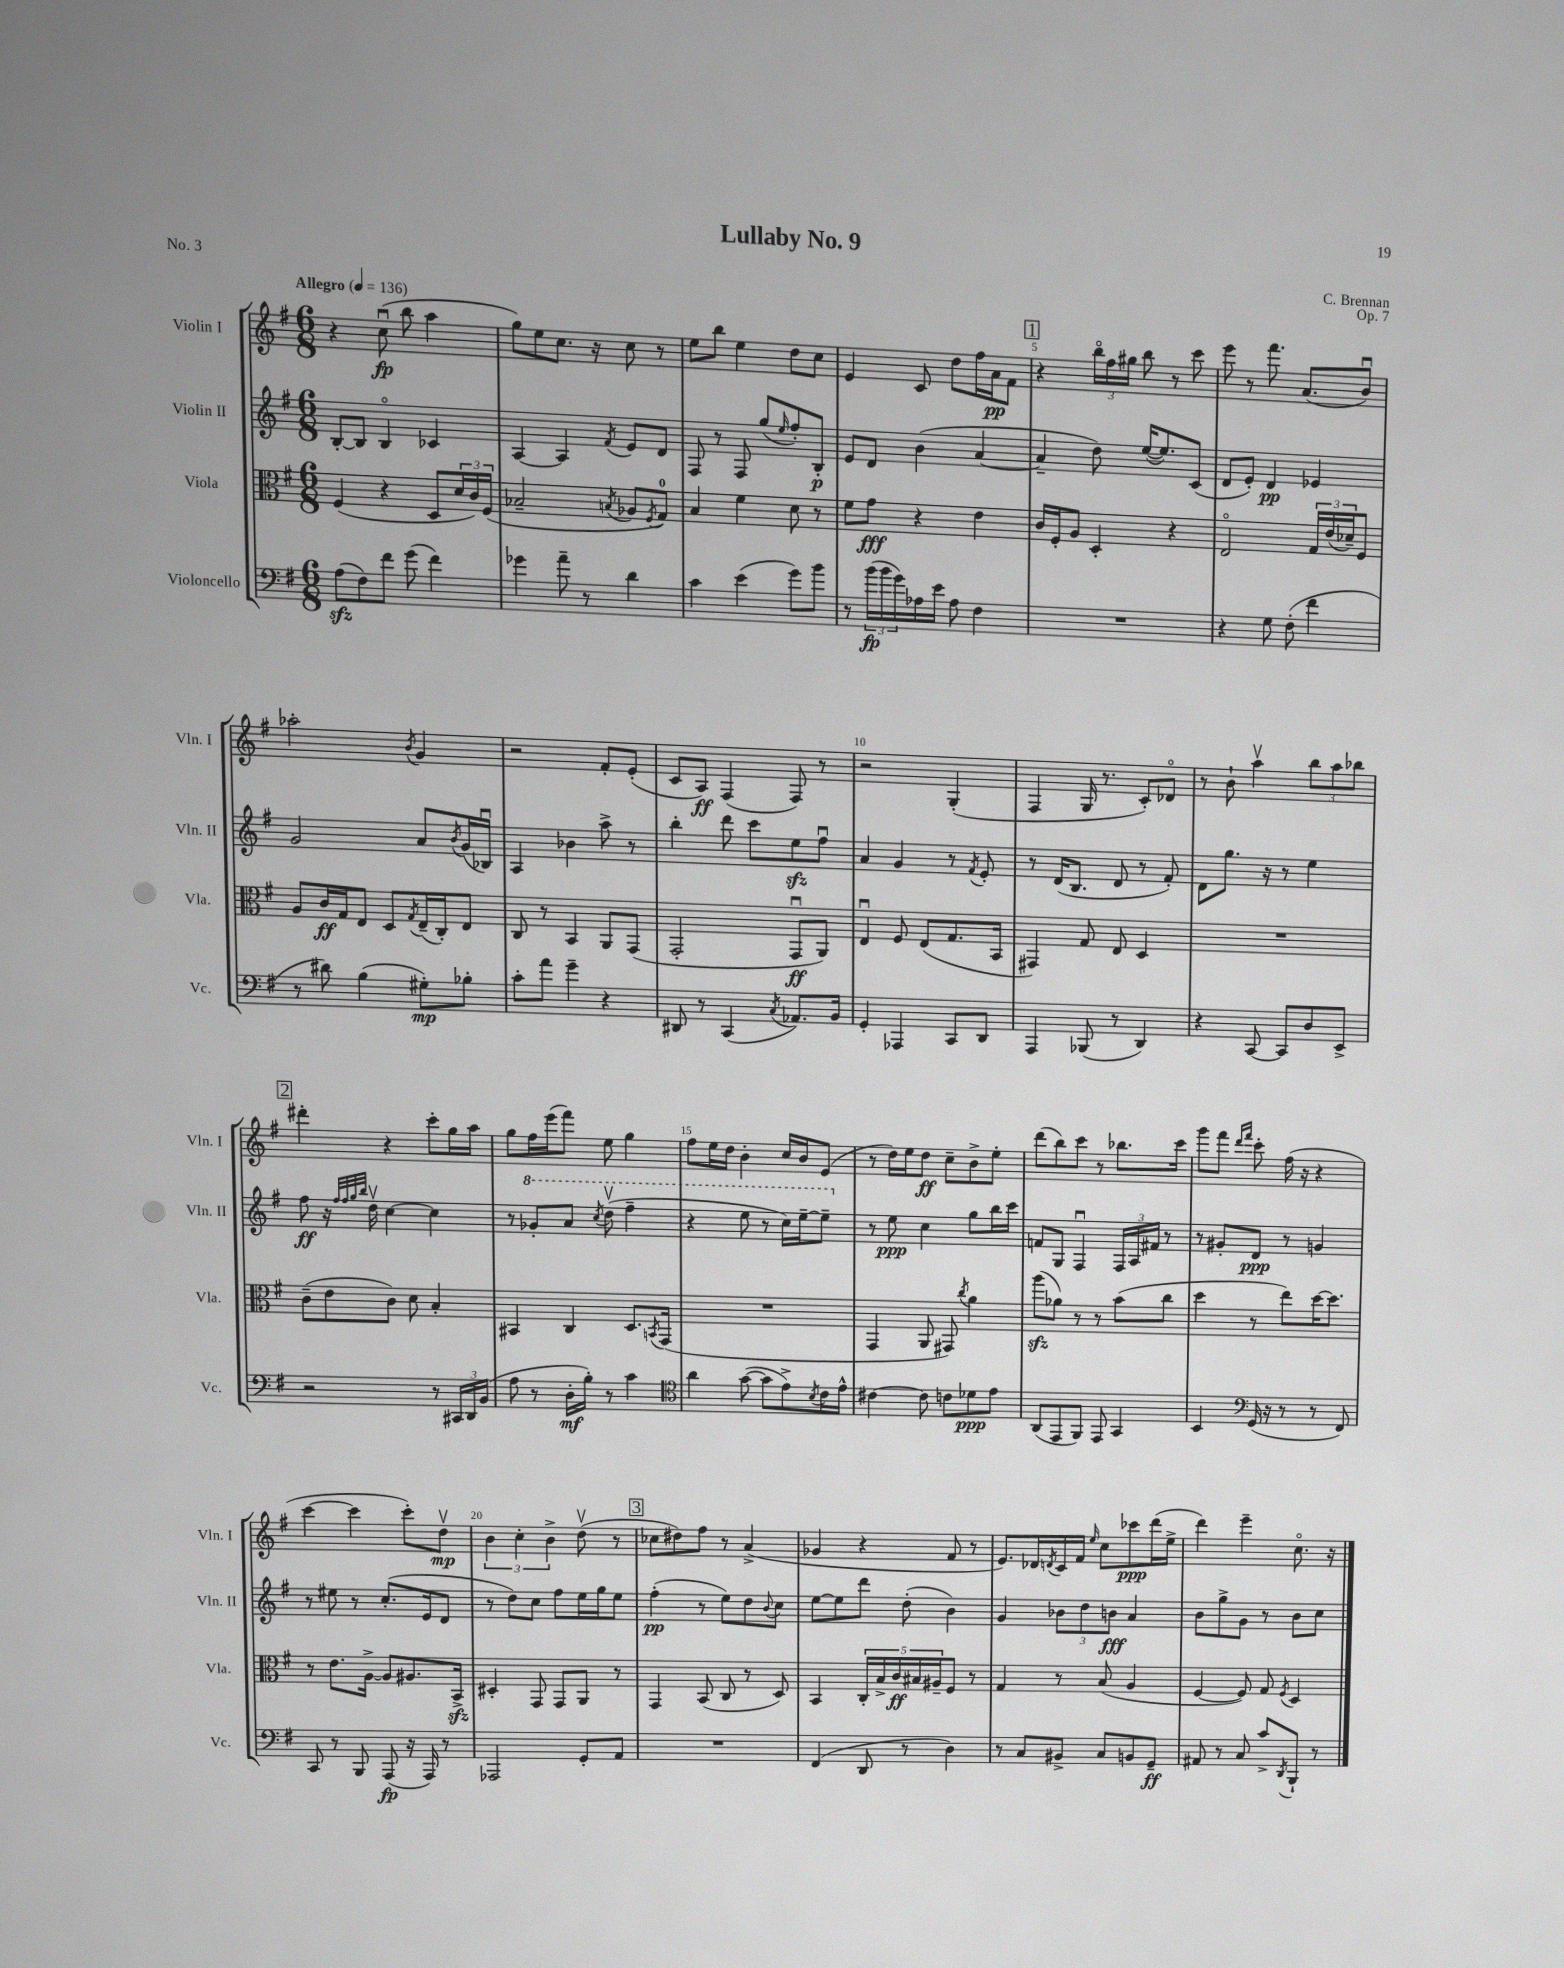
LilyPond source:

\header { title = "Lullaby No. 9" composer = "C. Brennan" opus = "Op. 7" piece = "No. 3" }
<<
\new StaffGroup <<
\new Staff = "s0" \with { instrumentName = "Violin I" shortInstrumentName = "Vln. I" } {
    \clef treble \key g \major \numericTimeSignature \time 6/8 \tempo "Allegro" 4 = 136
    r4 c''8\downbow\fp( b''8 a''4 |
    g''8) e''8 c''8. r16 c''8 r8 |
    e''8 b''8 e''4 d''8 c''8 |
    e'4 c'8 d''8 fis''16 a'16\pp fis'8 |
    \mark \markup { \box "1" } r4 \tuplet 3/2 { b''16\flageolet fis''16 gis''16 } b''8 r8 c'''8 |
    e'''8 r8 fis'''8. a'8.( b'8\downbow) |
    aes''2-. \acciaccatura { b'8 } g'4 |
    r2 fis'8-. e'8-.( |
    c'8 a8\ff) fis4( fis8) r8 |
    r2 g4-.( |
    fis4 g16 r8. c'8-.) des'8\flageolet |
    r8 b'8-! a''4\upbow \tuplet 3/2 { b''8 a''8 bes''8 } |
    \mark \markup { \box "2" } dis'''4-. r4 c'''8-. g''16 a''16 |
    g''8 fis''16 e'''16( fis'''8) e''8 g''4 |
    fis''8 e''16 d''16 b'4-. c''16 b'16 e'8( |
    r8 d''16) e''16 d''8\ff c''8-- b'8-> e''8-. |
    d'''8( b''8) c'''8 r8 bes''8. c'''16 |
    g'''8 fis'''8 \grace { d'''16 fis'''16 } c'''8-. fis''16( r16 r4 |
    c'''4~ c'''4 c'''8-.) d''8\upbow\mp |
    \tuplet 3/2 { b'4 c''4-. b'4-> } d''8\upbow( r8 |
    \mark \markup { \box "3" } ces''8 dis''8) fis''8 r8 a'4->( |
    ges'4 r4 fis'8 r8 |
    e'8.) des'16 \acciaccatura { d'8 } c'16 fis'16 \grace { e''16 } c''8 ces'''8\ppp d'''16( e''16-> |
    d'''4) e'''4-- c''8.\flageolet r16 \bar "|." |
}
\new Staff = "s1" \with { instrumentName = "Violin II" shortInstrumentName = "Vln. II" } {
    \clef treble \key g \major \numericTimeSignature \time 6/8
    b8~-. b8 b4\flageolet ces'4 |
    a4~ a4 \acciaccatura { fis'8 } e'8 d'8 |
    fis8 r8 fis8 g''8( \grace { e''16 } fis''8-.) b8-.\p |
    e'8 d'8 b'4( a'4~ |
    \mark \markup { \box "1" } a'4-- d''8) e''16~( e''8.) c'8( |
    d'8 e'8-.) d'4\pp ees'4 |
    g'2 a'8 \acciaccatura { b'8 } g'16( bes16\downbow) |
    a4 bes'4 a''8-> r8 |
    b''4-. d'''8 c'''8 e''8\sfz fis''8\downbow |
    a'4 g'4 r8 \acciaccatura { fis'8 } e'8-. |
    r8 d'16( b8. d'8 r8 fis'8-.) |
    d'8 g''8. r16 r8 e''4 |
    \mark \markup { \box "2" } fis''8\ff r16 \grace { fis''32 fis''32 g''32 b''32 } d''16\upbow c''4~ c''4 |
    r8 \ottava #1 ges''8-. a''8 \acciaccatura { c'''8 } d'''8\upbow( fis'''4-- |
    r4 e'''8 r8 c'''16) e'''16~-- e'''8-- \ottava #0 |
    r8 e''8\ppp c''4 g''8 b''16 c'''16 |
    f'8 g8 fis4\downbow \tuplet 3/2 { fis16 a16 fis'16 } r8 |
    r8 gis'8-. d'8\ppp r8 g'4 |
    r8 eis''8 r8 c''8.-.( e'16 d'8 |
    r8 d''8) c''8 fis''8 e''16 g''16 e''8 |
    \mark \markup { \box "3" } fis''4-.\pp( r8 e''8) d''8 \appoggiatura { b'8 } c''8 |
    e''8~ e''8 d'''8 d''8-.( b'4) |
    g'4 \tuplet 3/2 { bes'8 d''8 b'8\fff } a'4 |
    b'8 g''8-> g'8 r8 b'8 c''8 \bar "|." |
}
\new Staff = "s2" \with { instrumentName = "Viola" shortInstrumentName = "Vla." } {
    \clef alto \key g \major \numericTimeSignature \time 6/8
    fis4( r4 d8 \tuplet 3/2 { d'16 c'16) fis16( } |
    bes2-- \acciaccatura { b8 } aes8 \acciaccatura { fis8 } g8-0) |
    b4 fis'4 d'8 r8 |
    fis'8 g'8\fff r4 e'4 |
    \mark \markup { \box "1" } c'16 fis16-. a8 d4-. r4 |
    e2\flageolet \tuplet 3/2 { g16 e'16( des'16--) } fis8 |
    a8 c'16\ff g16 e8 d8 \acciaccatura { g8 } e16--( c16-.) e8 |
    c8 r8 b,4 a,8 g,8( |
    g,2-. g,8\downbow\ff a,8) |
    e4\downbow fis8 e8( g8. b,16 |
    gis,4) g8 e8 d4 |
    R2. |
    \mark \markup { \box "2" } c'8--( e'8 c'8) d'8 b4-. |
    bis,4 c4 d8. \acciaccatura { b,8 } g,16( |
    R2. |
    g,4 a,8 gis,8) \acciaccatura { c''8 } a'4 |
    a''8\sfz( aes'8) r8 r8 b'8( c''8 |
    d''4 r8 e''8) d''16~ d''8. |
    r8 e'8. a16~-> a8 ais8. b,16->\sfz |
    dis4-. g,8 g,8 a,8 r8 |
    \mark \markup { \box "3" } g,4 b,8( c8 r8 d8) |
    b,4 \tuplet 5/4 { c16-. b16-> c'16\ff bis16 ais16-- } fis8 r8 |
    g4 r8 b8( a4 |
    fis4~ fis8) g8 \acciaccatura { fis8 } d4 \bar "|." |
}
\new Staff = "s3" \with { instrumentName = "Violoncello" shortInstrumentName = "Vc." } {
    \clef bass \key g \major \numericTimeSignature \time 6/8
    a8\sfz( fis8) fis'8 g'8( fis'4) |
    ges'4 a'8-- r8 d'4 |
    c'4 e'4( g'8) b'8 |
    r8 \tuplet 3/2 { b'16\fp( b'16 g'16) } aes16 e'16 aes8 fis4 |
    \mark \markup { \box "1" } R2. |
    r4 g8 fis8-.( fis'4 |
    r8 dis'8) b4( gis8-.\mp) bes8-. |
    c'8-. a'8 g'4-- r4 |
    dis,8 r8 c,4( \acciaccatura { c8 } aes,8.) b,16 |
    g,4-. aes,,4 c,8 d,8 |
    a,,4 bes,,8( r8 d,4) |
    r4 c,8~ c,8 d8 e,8-> |
    \mark \markup { \box "2" } r2 r8 \tuplet 3/2 { cis,16 d,16 b,16( } |
    a8 r8 d16-.\mf b16-.) r8 c'4 |
    \clef tenor a'4 g'8~( g'8 e'8->) \acciaccatura { b8 } c'16 e'16-^ |
    cis'4~ cis'8 c'8 des'8\ppp e'8 |
    a,8( e,8 fis,8) e,8 g,4 |
    b,4 \clef bass g,16( r16 r8 r8 fis,8) |
    c,8 r8 b,,8 a,,8\fp( r16 a,,16) r8 |
    aes,,2 g,8-. a,8 |
    \mark \markup { \box "3" } R2. |
    fis,4( d,8 r8 d4) |
    r8 c8 bis,8-> c8 b,8 g,8--\ff |
    ais,8 r8 c8 c'8-> \acciaccatura { d,8 } b,,8-! r8 \bar "|." |
}
>>
>>
\layout { \context { \Score \override BarNumber.break-visibility = ##(#f #t #t) barNumberVisibility = #(every-nth-bar-number-visible 5) } }
